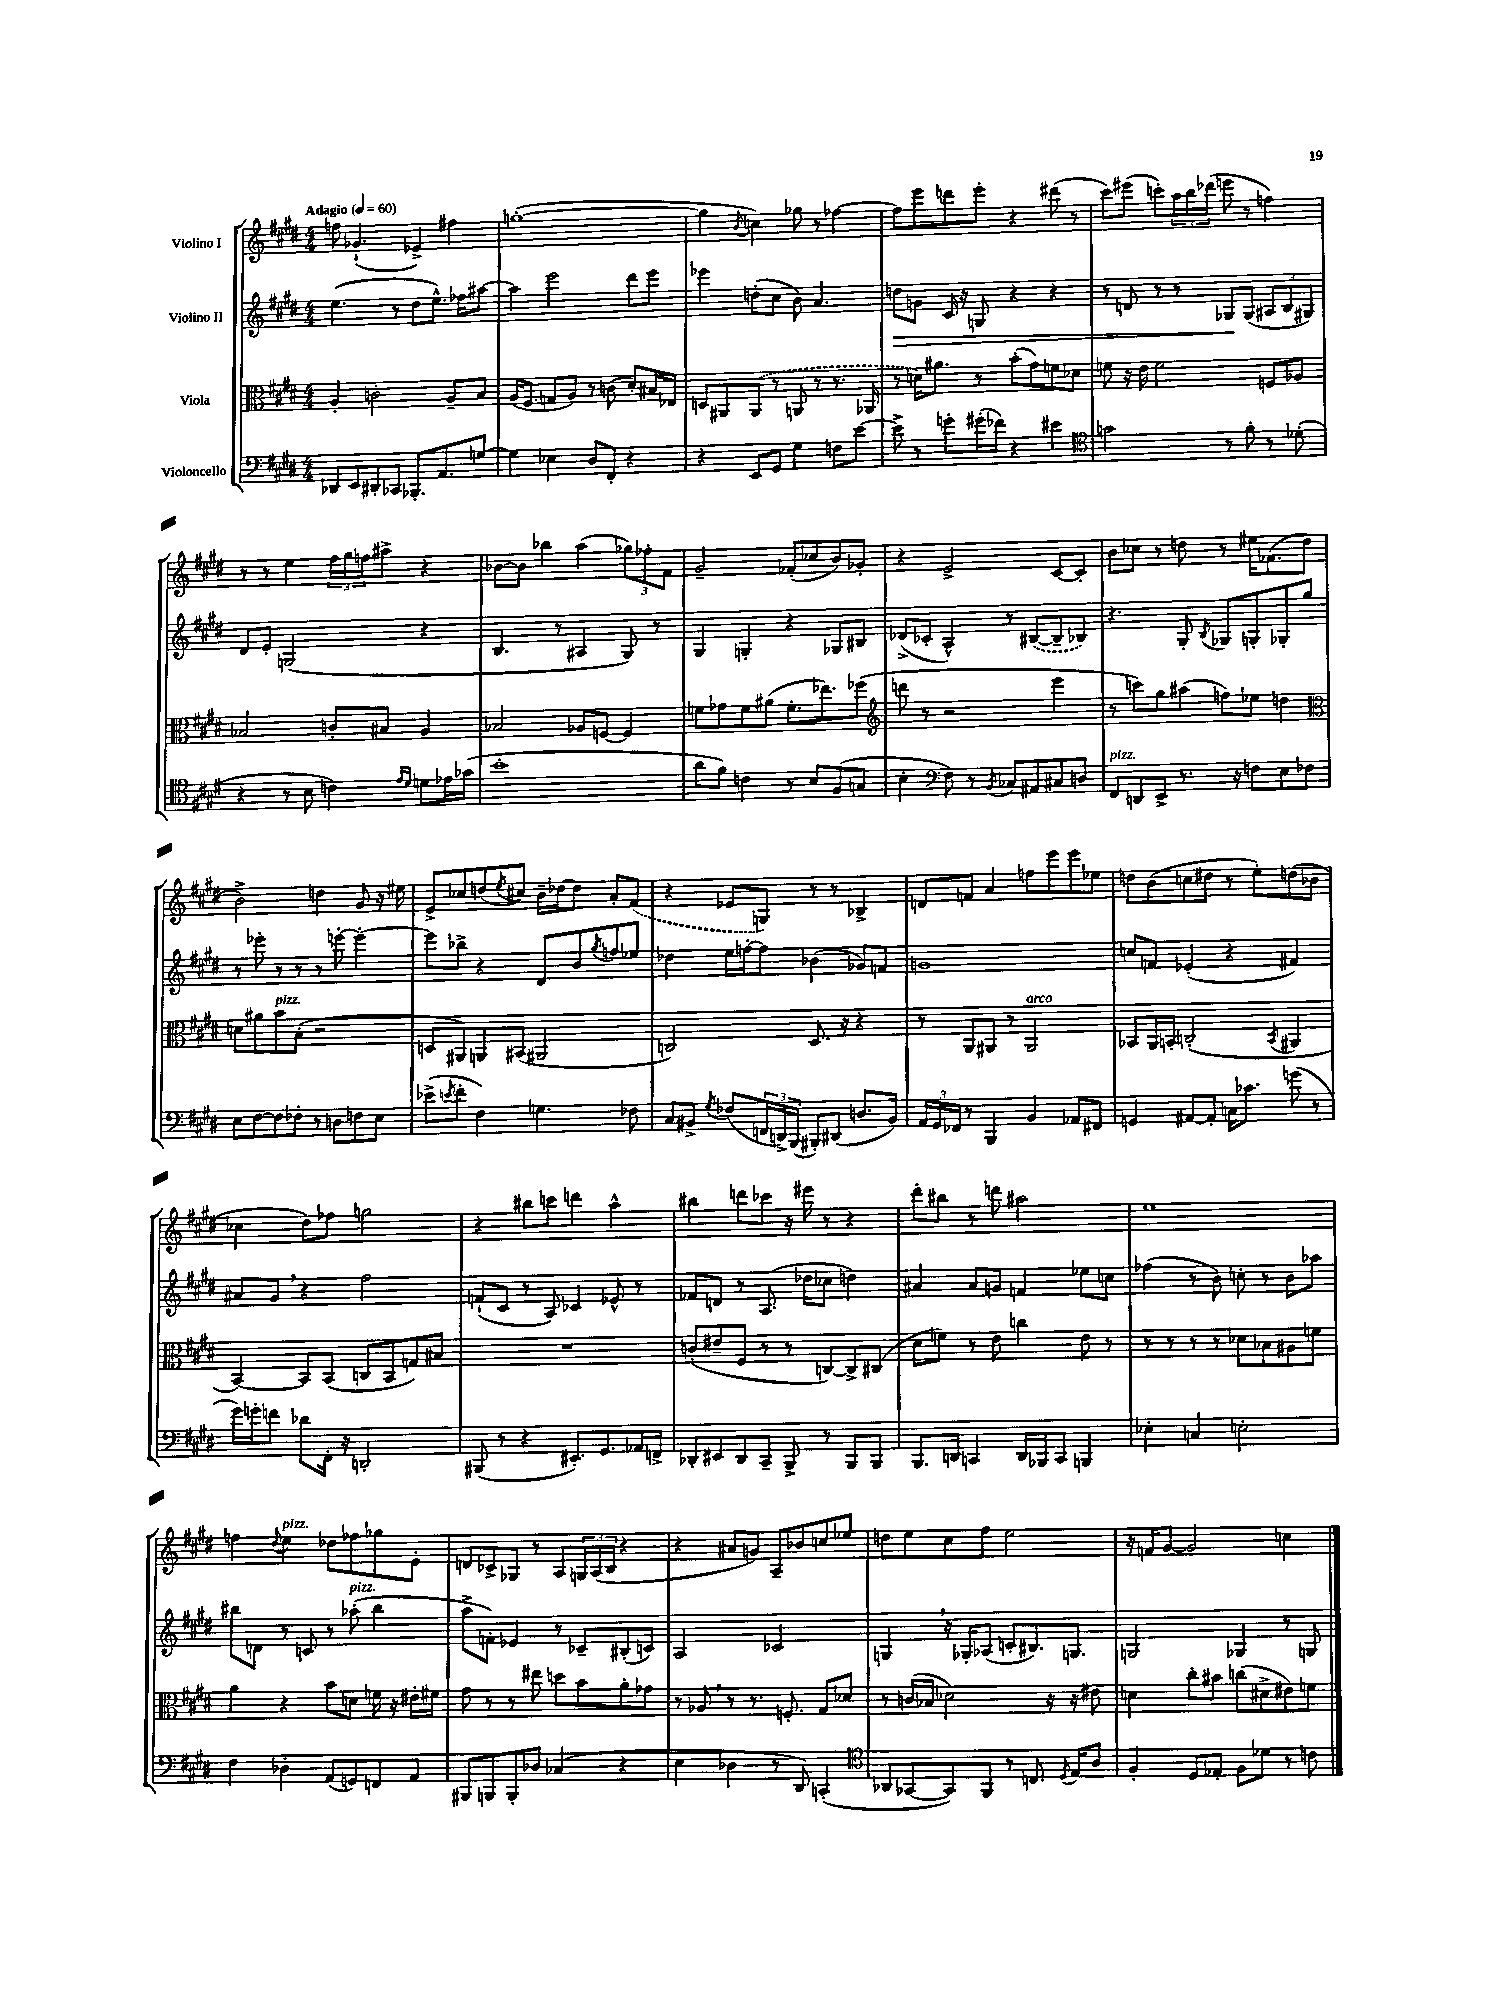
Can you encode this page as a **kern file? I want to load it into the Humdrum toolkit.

**kern	**kern	**kern	**kern
*staff4	*staff3	*staff2	*staff1
*clefF4	*clefC3	*clefG2	*clefG2
*k[f#c#g#d#]	*k[f#c#g#d#]	*k[f#c#g#d#]	*k[f#c#g#d#]
*M4/4	*M4/4	*M4/4	*M4/4
*MM60	*MM60	*MM60	*MM60
8DD-/L	4A'/	(4.ee\	8ff\
8EE/	.	.	(4.g-`/
8DD#'/	2c'\	.	.
8CC-/J	.	8r	.
8.BBB-'/L	.	8dd#\L	4e-^/)
.	.	8.ee^^\J)	.
8.AA/	.	.	.
.	8A~/L	.	4ff#\
.	.	16ff-\LK	.
[8G/J	8B/J	[8aa#\J	.
=	=	=	=
4G\]	(16A/LK	4aa#\]	([1gg'
.	8.F#/J	.	.
4E-\	8G/L	2eee\	.
.	8A/J)	.	.
8D#/L	8r	.	.
8FF#'/J	(8c\	.	.
4r	8d#'/L)	8ddd#\L	.
.	16B#/L	8eee\J	.
.	16E-/JJ	.	.
=	=	=	=
4r	8D/L	4eee-\	4gg\]
.	8AA#/	.	.
.	.	.	8qb/
8EE/L	(8AA#/J	(8dd'\L	4cc\)
8GG#/J	8r	8cc#\J	.
4G#\	8AA/	8b\)	8gg-\
.	8r	4.a/	8r
8F\L	8.r	.	[4ff-\
[8e\J	.	.	.
.	16AA-/	.	.
=	=	=	=
8e^\]	8r	8dd\L	8ff-\]L
8r	16d\LK)	8g\J	8eee\
.	8.a#\J	.	.
8g'\L	.	16c#/	8ddd\
.	.	16r	.
(16g#'\L	8r	8G/	8eee'\J
16f-\JJ)	.	.	.
4r	(8b'\L	4r	4r
.	8g#\)	.	.
4e#\	8f\	4r	(8ddd#\
.	8d-\J	.	8r
=	=	=	=
*clefC4	*	*	*
2g\	8f\	8r	8ccc#\L)
.	16r	8d/	(8eee#\J
.	16e\	.	.
.	2f\	8r	8ccc'\L)
.	.	8r	24aa\L
.	.	.	24bb\
.	.	.	(24ddd-\JJ
8r	.	8G-/L	8eee\
8f#'\	.	(8G-/J	8r
8r	8F/L	12A#/L	4ff\)
.	.	12B/	.
(8d-'\	8A-/J	.	.
.	.	12G#/J)	.
=	=	=	=
4r	2B-/	8d#/L	8r
.	.	8e'/J	8r
8r	.	(2G/	4ee\
8B\	.	.	.
4c\)	8c'/L	.	24ff#\LL
.	.	.	24gg#\
.	.	.	24ff\J
.	8B#/J	.	8aa#^\J
16qqe/LL	.	.	.
16qqd#/JJ	.	.	.
8d\L	4A/	4r	4r
16e-\L	.	.	.
(16g-\JJ	.	.	.
=	=	=	=
1b'	2B-/	4.B/	[8b-\L
.	.	.	8b-\]J
.	.	.	4bb-\
.	.	8r	.
.	8A-/L	4A#/	(4aa\
.	[8F/J	.	.
.	4F/]	8G#/)	12gg-\L)
.	.	.	12ff-'\
.	.	8r	.
.	.	.	12f#\J
=	=	=	=
8a\L	8f\L	4G#/	2g#~/
8f#\J)	8g-\	.	.
4c\	8f\	4G'/	.
.	(8a#\J	.	.
8r	8.f'\L	4r	(8f-'/L
8B/L	.	.	8cc-/
.	8.ee-\)	.	.
(8F#/	.	8G-/L	8b/)
8G/J	(8ff-\J	8B#/J	8g-'/J
=	=	=	=
*	*clefG2	*	*
4B'\	8ddd\	(8d-^/L	4r
.	8r	8c-'/J	.
*clefF4	*	*	*
8F#\)	2r	4A^^/)	2e^/
8r	.	.	.
8qBB/	.	.	.
8C-/L	.	8r	.
8AA#/	.	([8B#/L	.
8C#/	4eee\	8B#~/]	[8c#/L
8D/J	.	8B-/J)	8c#'/]J
=	=	=	=
8FF#/L	8r	4.r	8b\L
8DD/	8ccc\L)	.	8cc-\J
8EE^/J	8gg#\	.	8r
8.r	(8aa#\J	8G#'/	8dd\
.	.	8qB/	.
.	8ff\L)	8G-/L	8r
16r	.	.	.
8F\L	8ee-\J	8G'/	16ee#\LK
.	.	.	(8.f-\
8E\	4dd\	8G-'/	.
8F-\J	.	8gg#/J	8dd\J
=	=	=	=
*	*clefC3	*	*
8E\L	8d\L	8r	2b^\)
[8F#\	8a#\	8eee-'\	.
8F#\]	8b\	8r	.
8F-'\J	(8B'\J	8r	.
8r	2r	8r	4dd\
8D\L	.	[8eee'\	.
8F\	.	4eee'\_	8g#/
8E\J	.	.	16r
.	.	.	16ee#\
=	=	=	=
(8e-^\L	8D/L	8eee\]L	8e^/L
8qe/	.	.	.
8f#'\J	8AA#/)	8bb-^\J	8cc-/
4F#\)	8AA/	4r	(8dd/
.	.	.	8qee/
.	(8BB#/J	.	8cc#/J)
4.G\	2AA#/	8d#/L	16b~\LL
.	.	.	[16dd-\J
.	.	8b/	8dd-\]J
.	.	8qgg#/	.
.	.	8ff/	8a'/L
8F-\	.	8ee-/J	(8f#/J
=	=	=	=
8C#/L	2C/)	4dd-\	4r
8BB#^/J	.	.	.
8qG#/	.	.	.
(8F-/L	.	16ee\LL	8e-/L
.	.	[16ff'\J	.
24FF/L	.	8ff\]J	8G/J)
24DD^/)	.	.	.
(24BBB/JJ	.	.	.
8BBB#'/L)	8.D#/	(4b-\	8r
(8DD#/J	.	.	8r
.	16r	.	.
8.D/L	4r	8g-/L)	4B-^/
.	.	8f/J	.
16BB#/Jk)	.	.	.
=	=	=	=
24AA/LL	8r	1g	8d/L
24GG#/	.	.	.
24FF-/JJ	.	.	.
8r	8AA/L	.	8f/J
4BBB/	8AA#/J	.	4a/
.	8r	.	.
4BB/	2AA#/	.	8ff\L
.	.	.	8eee\
8AA-/L	.	.	8eee\
8FF#/J	.	.	8ee-\J
=	=	=	=
4GG/	8BB-/L	8cc/L	8dd\L
.	16AA/L	8f/J	(8b\
.	16BB'/JJ	.	.
[8AA#/L	(2C'/	(4e-'/	8cc\
8AA#'/]J	.	.	8dd#\J
16C\LK	.	4r	8r
8.c-\J	.	.	.
.	.	.	8ee'\L)
.	8qBB/	.	.
(8g\	4AA#/	4f#/)	(8dd\
8r	.	.	8b-\J
=	=	=	=
16g#\LL)	[4BB/)	8a#/L	4cc-\
16g'\J	.	.	.
8f\J	.	8g#/J	.
8d-\L	8BB/]L	4r	8dd#\L)
16FF#'\Jk	(8BB/J	.	8ff-\J
16r	.	.	.
2DD'/	8C/L	2ff#\	2gg\
.	8BB/	.	.
.	8G/)	.	.
.	8B#/J	.	.
=	=	=	=
(8BBB#/	1r	(8f`/L	4r
8r	.	8c#/J	.
4r	.	8r	8bb#\L
.	.	8A/)	8ccc\J
8.EE#'/L)	.	4c-/	4ddd\
8.GG#/	.	.	.
.	.	8e-^^/	4aa^^\
16AA-/L	.	8r	.
16FF^/JJ	.	.	.
=	=	=	=
8DD-'/L	(8c'/L	8f-/L	4bb#\
8EE#/	8e#~/	8d/J	.
8DD-/	8F#/J	8r	8ddd\L
8CC#~/J	8r	(8.A/	8ccc-\J
8BBB^/	8r	.	16r
.	.	16dd-\LK	16eee#\
8r	[8C/L)	8cc-\J	8r
8BBB/L	8C^/]	4dd\)	4r
8BBB/J	(8C#/J	.	.
=	=	=	=
8.BBB/L	8d#\L	4a#/	8ddd#'\L
.	8f\J)	.	8bb#\J
16DD/Jk	.	.	.
4CC/	8r	8a#/L	8r
.	8e\	8g/J	8ddd\
16DD/LL	4cc\	4f/	2aa#\
16BBB-/J	.	.	.
8CC/J	.	.	.
4BBB/	8e\	8ee-\L	.
.	8r	8cc\J	.
=	=	=	=
4E-'\	8r	(4ff-\	1ee
.	8r	.	.
4C/	8r	8r	.
.	8r	8b\)	.
2E'\	8d-\L	8cc'\	.
.	8B-\	8r	.
.	8A#\	8b\L	.
.	8f\J	8aa-\J	.
=	=	=	=
4F#\	4a\	8bb#\L	4ff\
.	.	8d\J	.
.	.	.	8qqdd#/
4D-'\	4r	8r	4ee\
.	.	8c/	.
(8AA/L	8b\L	8r	8dd-\L
8GG/)	8d\J	(8aa-'\	8ff-\
8FF/	16f\	4bb#\	8gg-\
.	16r	.	.
8AA/J	16e#'\LL	.	8e'\J
.	16f#\JJ	.	.
=	=	=	=
8BBB#/L	8g#\	8aa^\L	8d/L
8BBB/	8r	8f'\J)	8c-^/
8BBB'/	8r	4e-/	8G-/J
8D-/J	8ee#\	.	8r
(4C-/	8dd\L	8r	8A/L
.	8b\	8c-~/L	24G/L
.	.	.	(24A/
.	.	.	24B/JJ
4r	8a'\	(8B#'/	4r
.	8g-\J	8c/J)	.
=	=	=	=
4E\	8r	2A/	4r
.	8A-/	.	.
4D-\	8r	.	8a#/L
.	8.r	.	8g/J)
8r	.	2c-/	8A~/L
.	8.F'/	.	.
8DD#/)	.	.	8b-/
(4CC'/	8G#/L	.	8cc/
.	8d-/J	.	8ee-/J
=	=	=	=
*clefC4	*	*	*
8AA-/L	8r	4G/	8dd\L
[8GG-/	(16c/LL	.	8ee\
.	16B-/JJ	.	.
8GG-/])	2d-\)	16r	8cc#\
.	.	16G-'/LK	.
8FF#/J	.	(8A-/J	8ff#\J
8r	.	8c'/L	2ee\
8.C/	.	8.B#/)	.
.	16r	.	.
8qD#/	.	.	.
16E/LK	16r	8.G/J	.
8A/J	8e#\	.	.
=	=	=	=
4F#'/	4d\	2G/	16r
.	.	.	16f/LK
.	.	.	[8g#/J
8D#/L	8cc#'\L	.	2g#/]
8E-'/J	8b#\J	.	.
8F#\L	(8cc\L	4G-/	.
8d-\J	8d#^\	.	.
8r	8e#\)	8r	4cc\
8c\	8f\J	8G/	.
==	==	==	==
*-	*-	*-	*-
